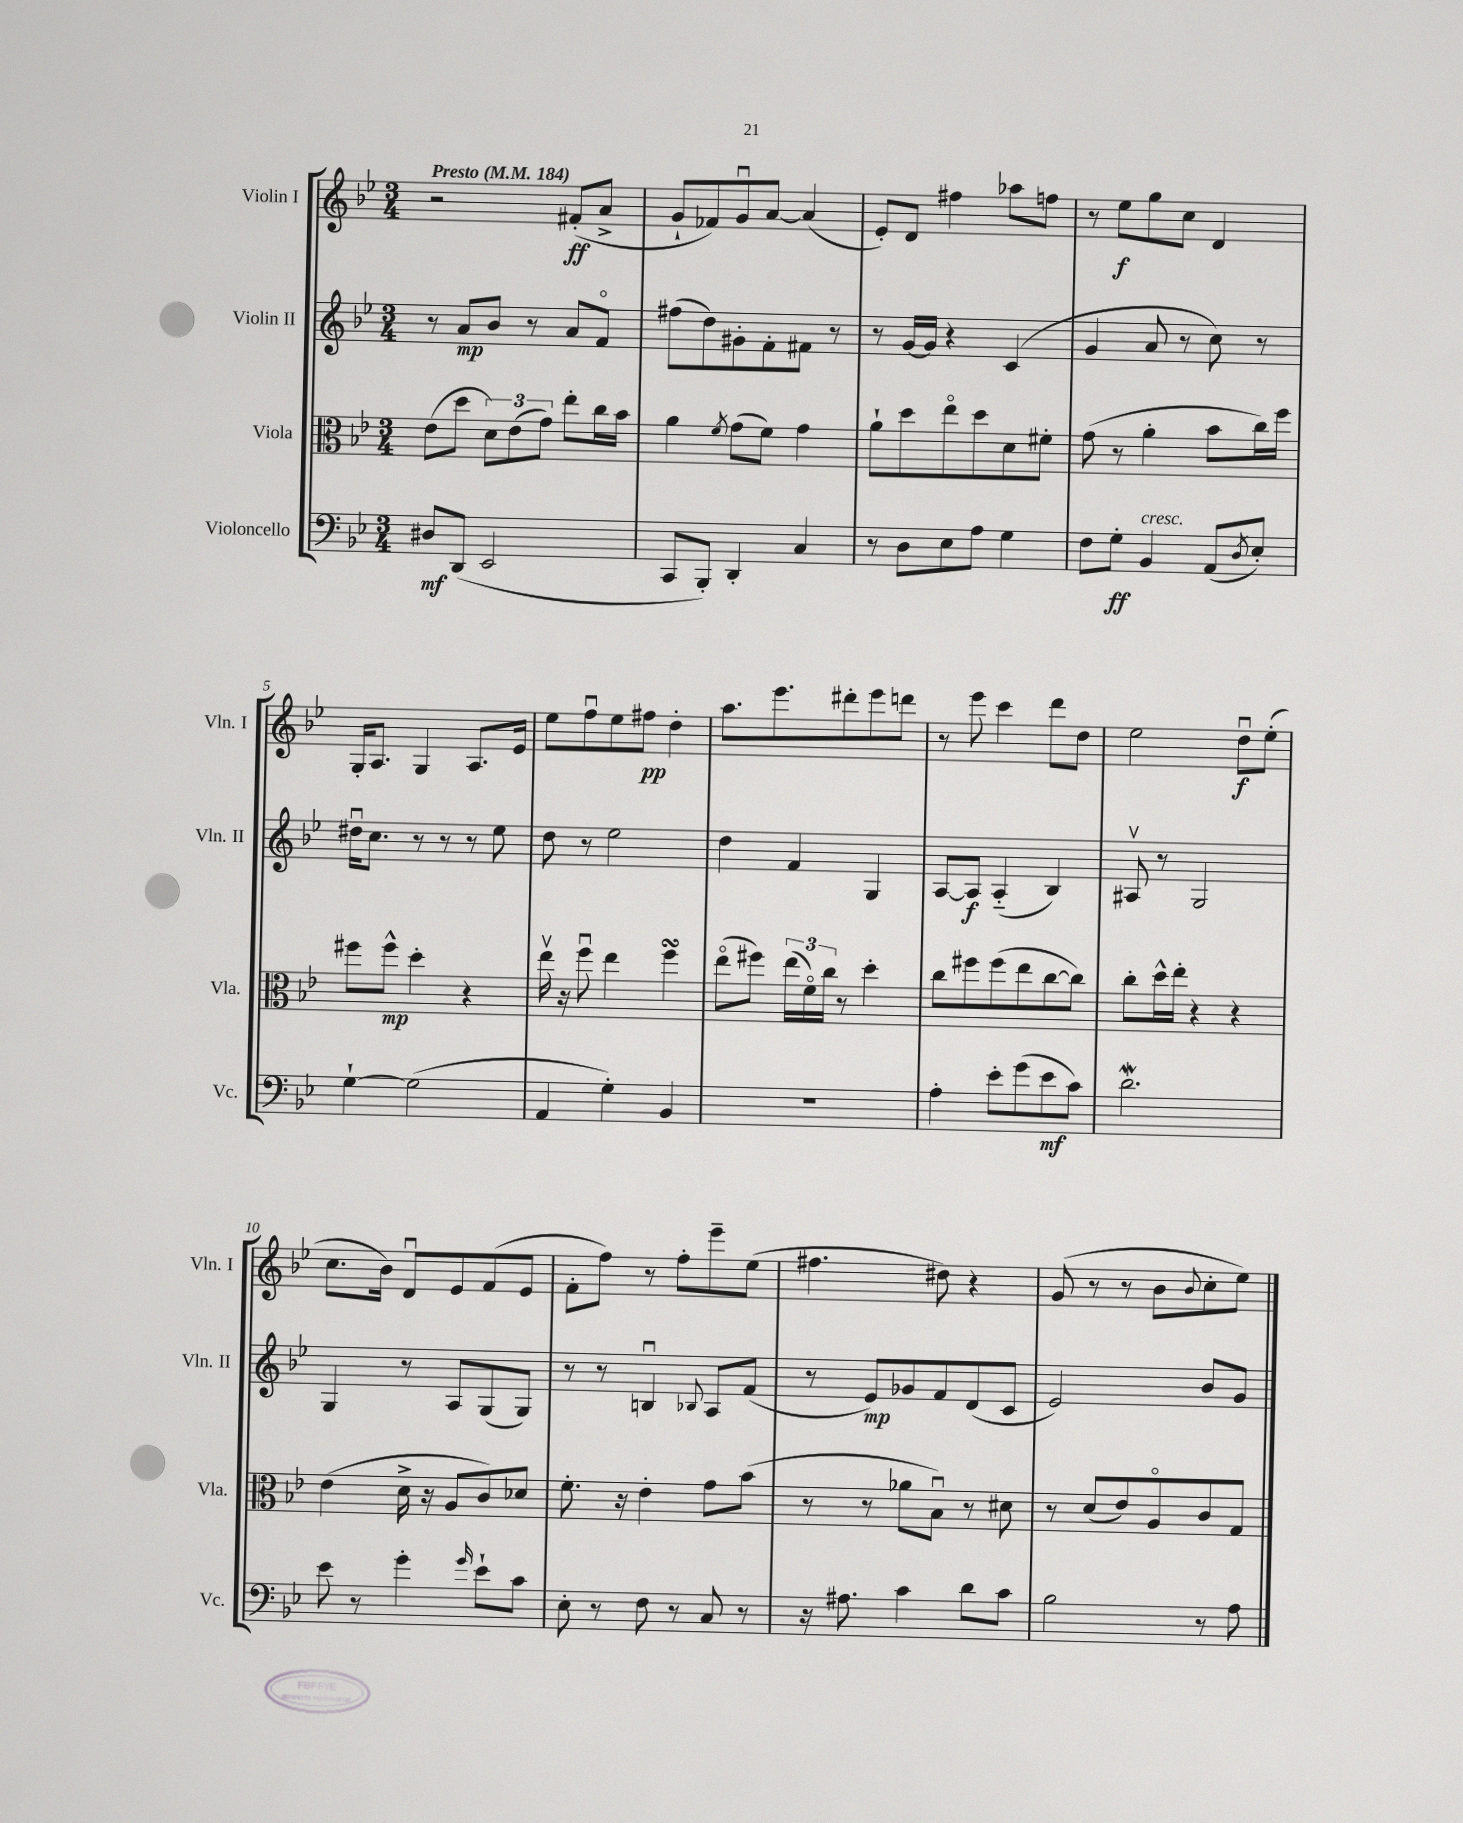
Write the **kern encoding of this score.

**kern	**kern	**kern	**kern
*staff4	*staff3	*staff2	*staff1
*clefF4	*clefC3	*clefG2	*clefG2
*k[b-e-]	*k[b-e-]	*k[b-e-]	*k[b-e-]
*M3/4	*M3/4	*M3/4	*M3/4
*MM184	*MM184	*MM184	*MM184
8D#	(8e-	8r	2r
(8DD	8dd	8a	.
2EE-	12d)	8b-	.
.	(12e-	.	.
.	.	8r	.
.	12g)	.	.
.	8ee-'	8a	(8f#'
.	16cc	8fo	8a^
.	16b-	.	.
=	=	=	=
8CC	4a	(8ff#	8g`
8BBB-')	.	8dd)	8f-)
.	8qf	.	.
4DD'	(8g	8g#'	8gu
.	8f)	8f'	[8a
4C	4g	8f#	(4a]
.	.	8r	.
=	=	=	=
8r	8a`	8r	8e-')
8D	8dd	[16g	8d
.	.	16g]	.
8E-	8ee-o	4r	4ff#
8A	8dd	.	.
4G	8d	(4c	8aa-
.	8f#'	.	8ff
=	=	=	=
8F	(8g	4g	8r
8G'	8r	.	8ee-
4BB-	4a'	8a	8gg
.	.	8r	8cc
(8AA	8b-	8cc)	4d
8qD	.	.	.
8E-')	16cc)	8r	.
.	16ff	.	.
=	=	=	=
[4G`	8ff#	16dd#u	16G'
.	.	8.cc	8.A
.	8ff#^^	.	.
(2G]	4dd'	8r	4G
.	.	8r	.
.	4r	8r	8.A
.	.	8ee-	.
.	.	.	16e-
=	=	=	=
4AA	16ee-v	8dd	8ee-
.	16r	.	.
.	8ffu	8r	8ffu
4G')	4ee-	2ee-	8ee-
.	.	.	8ff#
4BB-	4ff	.	4dd'
=	=	=	=
2.r	(8ee-o	4dd	8.aa
.	8ff#)	.	.
.	.	.	8.eee-
.	(24ee-	4f	.
.	24fo)	.	.
.	24cc	.	.
.	8r	.	8ddd#'
.	4dd'	4G	8eee-
.	.	.	8ddd
=	=	=	=
4A'	8cc	[8A	8r
.	8ff#	8A]	8eee-
8e-'	(8ff#	(4A'~	4ccc
(8g	8ee-	.	.
8e-	[8cc	4B-)	8ddd
8c)	8cc])	.	8dd
=	=	=	=
2.d	8cc'	8A#v	2ee-
.	16dd^^	8r	.
.	16ee-'	.	.
.	4r	2G	.
.	4r	.	8ddu
.	.	.	(8ee-'
=	=	=	=
8e-	(4e-	4G	8.cc
8r	.	.	.
.	.	.	16b-)
4g'	16d^	8r	8du
.	16r	.	.
.	8A	8A	8e-
16qqg	.	.	.
8e-`	8c)	(8G	(8f
8c	8d-	8G)	8e-
=	=	=	=
8E-'	8.f'	8r	8f'
8r	.	8r	8ff)
.	16r	.	.
8F	4e-'	4Bu	8r
8r	.	.	8ff'
.	.	8qqB-	.
8C	8g	8A	8eee-~
8r	(8b-	(8f	(8ee-
=	=	=	=
16r	8r	8r	4.ff#
8.A#	.	.	.
.	8r	8e-)	.
4c	8a-	8g-	.
.	8B-u)	8f	8dd#)
8d	8r	(8d	4r
8c	8d#	8c	.
=	=	=	=
2B-	8r	2e-)	(8g
.	(8d	.	8r
.	8e-)	.	8r
.	8Ao	.	8b-
.	.	.	8qqb-
8r	8c	8b-	8cc'
8A	8G	8g	8ee-)
==	==	==	==
*-	*-	*-	*-
